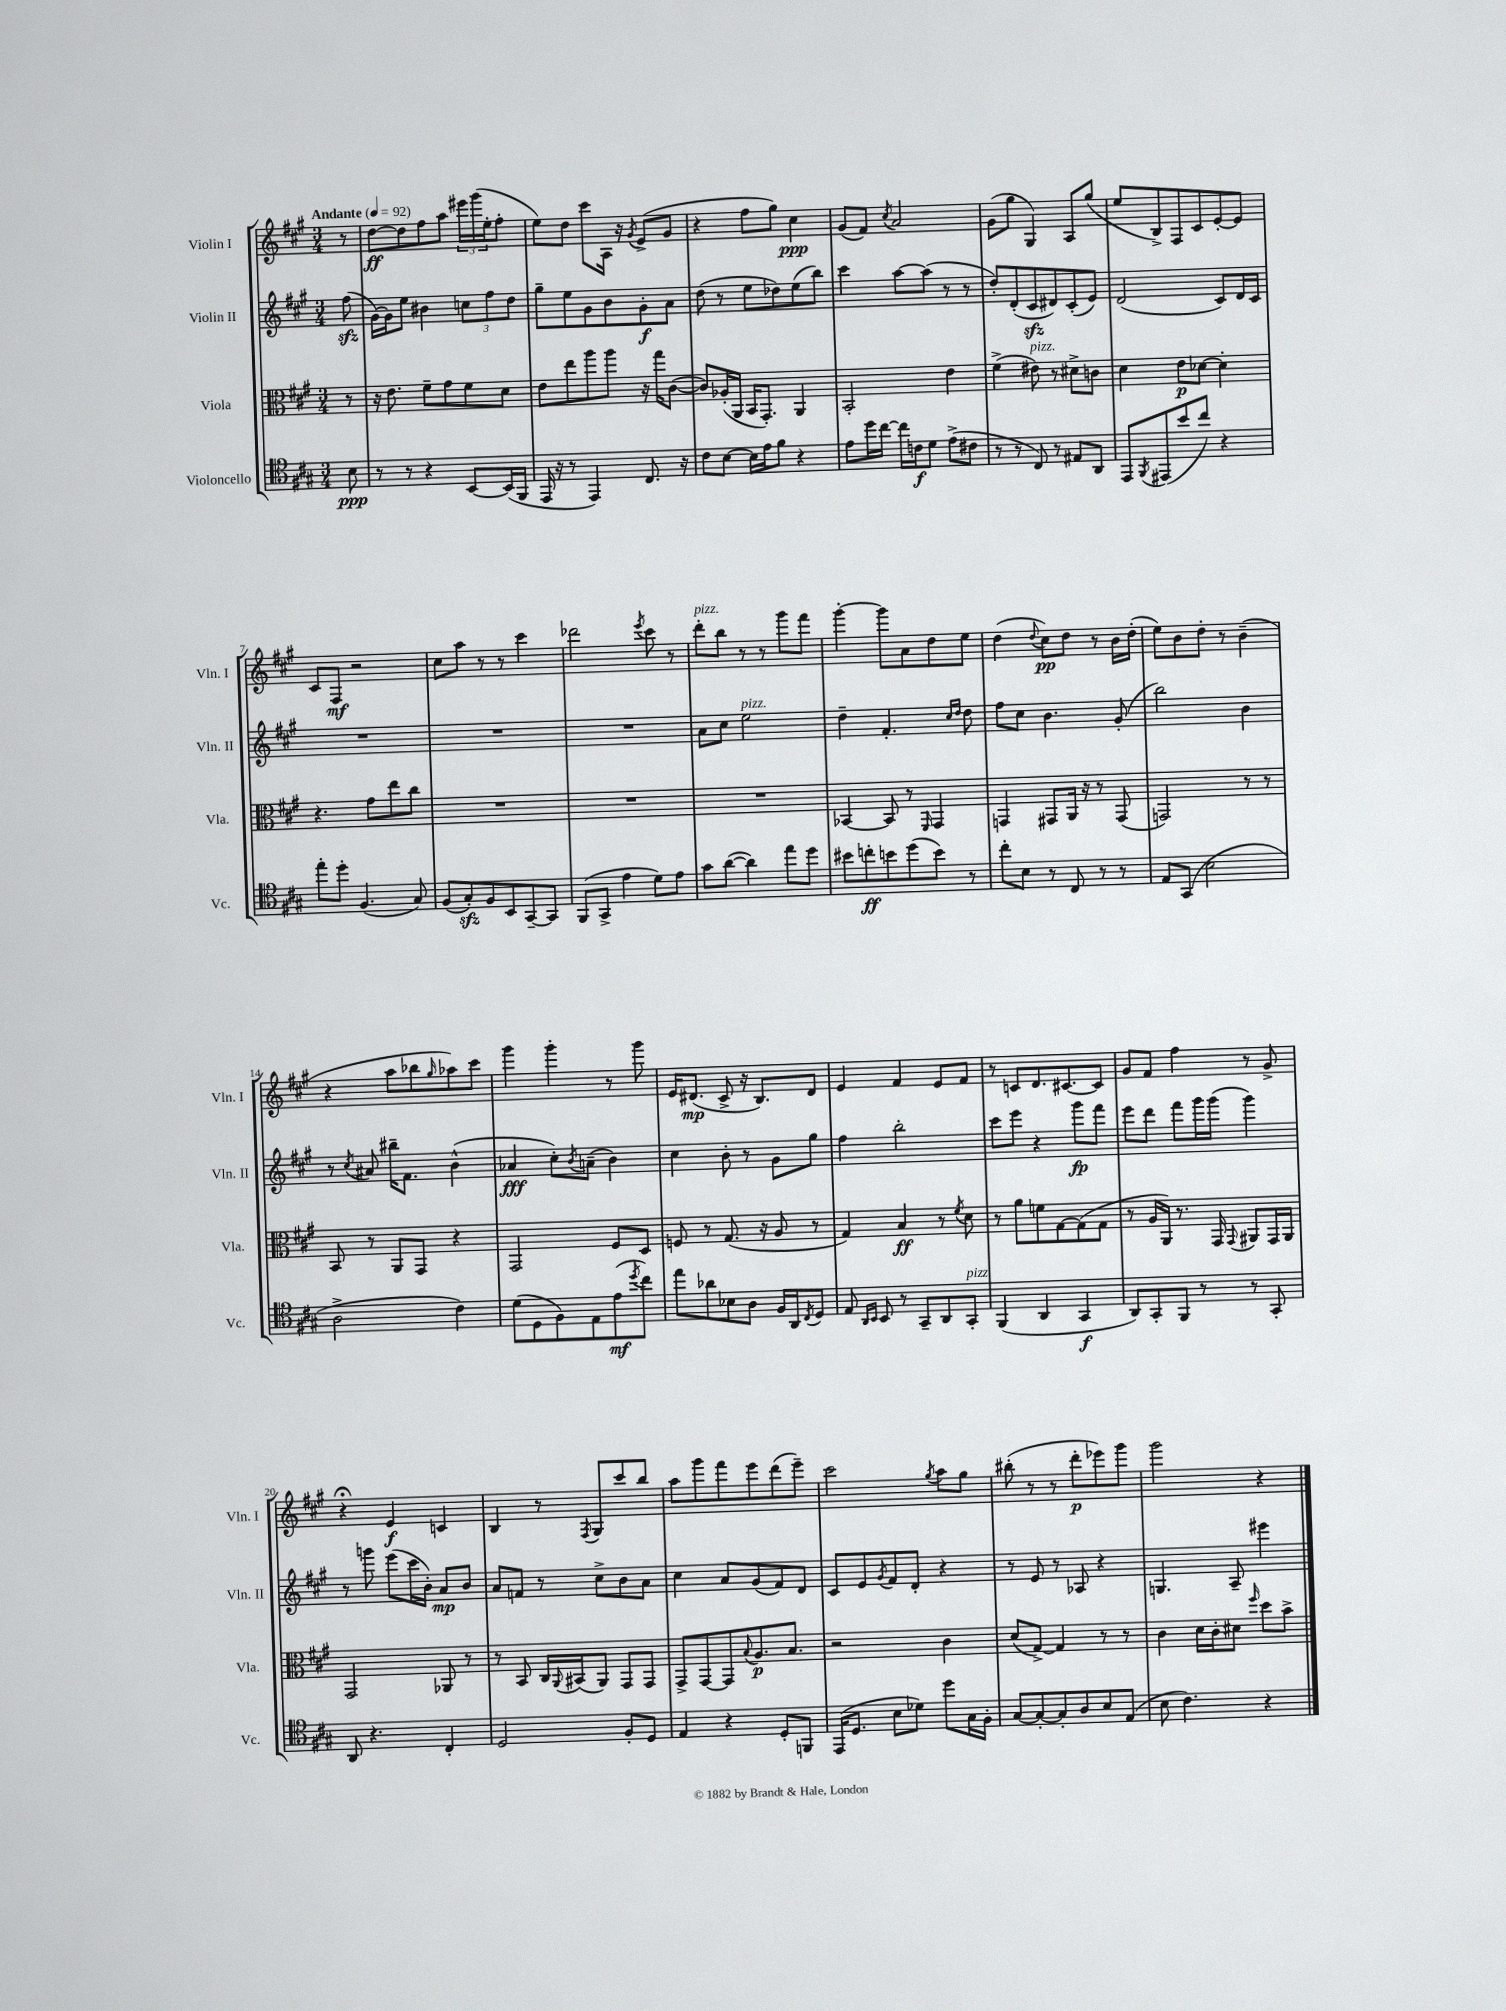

**kern	**kern	**kern	**kern
*staff4	*staff3	*staff2	*staff1
*clefC4	*clefC3	*clefG2	*clefG2
*k[f#c#g#]	*k[f#c#g#]	*k[f#c#g#]	*k[f#c#g#]
*M3/4	*M3/4	*M3/4	*M3/4
*MM92	*MM92	*MM92	*MM92
8B	8r	(8ff#	8r
=	=	=	=
8r	16r	[16g#)	[8dd
.	8.e	16g#]	.
8r	.	8ee	8dd]
4r	8f#~	4b#	8ff#
.	8g#	.	8aa
[8BB	8f#	12cc	24eee#
.	.	.	(24ggg#
.	.	12ff#	24ee'
(16BB]	8d	.	8ff#'
.	.	12dd	.
16FF#	.	.	.
=	=	=	=
16EE	8e	8gg#~	8ee)
16r	.	.	.
8r	8ee	8ee	8dd
4EE)	8aa	8g#	8ccc#
.	8aa	8b	16A
.	.	.	16r
.	.	.	8qg#
8.C#	16r	8g#'	(8e^
.	16gg#	.	.
.	([8c#	8a	8g#
16r	.	.	.
=	=	=	=
8c#	8c#])	(8dd	4r
[8B	(16A-'	8r	.
.	16AA	.	.
16B]	16BB	8ee	8ff#
16e	8.GG#')	.	.
8f#	.	8dd-)	8gg#)
4r	4AA	(8ee	4cc#
.	.	8bb)	.
=	=	=	=
8e	2BB'	4ccc#	(8g#
16dd	.	.	8f#)
[16cc#	.	.	.
.	.	.	8qcc#
16cc#]	.	[8aa	2a
16c	.	.	.
8d	.	(8aa]	.
(8e^	4e	8r	.
8c#	.	8r	.
=	=	=	=
8r	(4f#^	8dd')	(8g#
8r	.	(8d'	8gg#
8C#)	8e#)	8c#	4G#)
8r	8r	8d#)	.
8E#	8d#^	(8c#'	8A
8AA	8c	8e)	(8gg#
=	=	=	=
8EE	4d	(2d	8ee
8qFF#	.	.	.
(8EE#	.	.	8B^)
8b	8e	.	8F#
8cc#)	[8d-	.	8c#
4r	4d-']	8c#)	[8e'
.	.	16d	8e]
.	.	16c#	.
=	=	=	=
8ee'	4.r	2.r	8c#
8dd'	.	.	8F#
(4.F#	.	.	2r
.	8g#	.	.
.	8ee	.	.
8G#)	8cc#	.	.
=	=	=	=
(8F#	2.r	2.r	8cc#
8G#')	.	.	8aa
8F#	.	.	8r
8BB	.	.	8r
[8GG#~	.	.	4ccc#
8GG#]	.	.	.
=	=	=	=
(8FF#	2.r	2.r	2ddd-
8GG#^	.	.	.
4e	.	.	.
.	.	.	8qeee
8d)	.	.	8ccc#
8e	.	.	8r
=	=	=	=
8g#	2.r	8a	8ddd'
([8a	.	8cc#	8bb
4a])	.	2ee	8r
.	.	.	8r
8ee	.	.	8ggg#
8dd	.	.	8fff#
=	=	=	=
8b#	[4BB-	4dd~	[4ggg#'
8cc'	.	.	.
8b	8BB-]	4.f#'	8ggg#]
(8dd	8r	.	8a
.	16qqFF#	.	.
8b)	4GG#	.	8dd
.	.	16qqcc#	.
.	.	16qqdd	.
8r	.	8dd	8ee
=	=	=	=
8cc#'	4GG	8ff#	(4dd
8B	.	8cc#	.
.	.	.	8qqdd
8r	8GG#	4.b	8cc#)
8C#	16AA	.	8dd
.	16r	.	.
8r	8r	.	8r
8r	(8GG#	(8g#'	16b
.	.	.	(16dd'
=	=	=	=
8E	2GG)	2bb)	8ee)
(8GG#	.	.	8b
2B	.	.	8dd'
.	.	.	8r
.	8r	4b	(4b~
.	8r	.	.
=	=	=	=
2A^	8BB	8r	4r
.	.	8qcc#	.
.	8r	8a#	.
.	8AA	16bb#~	8aa
.	.	8.f#	.
.	8GG#	.	8bb-
.	.	.	16qqgg#
4c#)	4r	(4b^^	8aa-)
.	.	.	8ccc#
=	=	=	=
(8d	2GG#	4a-	4ggg#
8D	.	.	.
8F#)	.	8cc#')	4ggg#'
.	.	8qb	.
8E	.	(8a~	.
(8e	8F#	4b)	8r
8qdd	.	.	.
8cc#)	8D	.	8ggg#
=	=	=	=
8ee	8F	4cc#	16e
.	.	.	(8.d#
8a-	8r	.	.
8B-	(8.G#	8b'	8c#^
8A	.	8r	16r
.	16r	.	8.B)
16F#	8A	8g#	.
16AA	.	.	.
8qC#	.	.	.
8D	8r	8gg#	8d#
=	=	=	=
8E	4G#)	4ff#	4e
16qqAA	.	.	.
16qqBB	.	.	.
8BB	.	.	.
8r	4B	2bb'	4f#
8GG#~	.	.	.
8AA	8r	.	8e
.	8qf#	.	.
8GG#'	8d	.	8f#
=	=	=	=
(4FF#	8r	8ccc#	8r
.	8a	8eee	8c
4AA	8f	4r	8.d
.	[8G#	.	.
.	.	.	[8.c#
4GG#	(8G#]	8ggg#	.
.	8G#	8fff#	8c#]
=	=	=	=
8AA)	8r	8eee	8g#
8GG#'	16A	8ddd	8f#
.	16AA)	.	.
8FF#	8.r	8fff#	4ff#
8r	.	16ggg#	.
.	16GG#	(16ggg#	.
.	8qqGG#	.	.
8r	8AA#	4ggg#)	8r
8GG#'	16GG#	.	8g#^
.	16AA#	.	.
=	=	=	=
8AA	2GG#	8r	4r;
4.r	.	8ggg	.
.	.	(8eee	4e
.	.	16ccc#	.
.	.	16b')	.
4C#'	8AA-	8a	4c
.	8r	8b	.
=	=	=	=
2D	8r	8a	4B
.	8BB	8f	.
.	16C#	8r	8r
.	8qqAA	.	.
.	(16BB#	.	.
.	.	.	8qF#
.	8AA)	8cc#^	8G#
8F#'	8GG#	8b	8ccc#
8D	8GG#	8a	8bb
=	=	=	=
4E	8GG#^	4cc#	8aa
.	[8GG#	.	8ggg#
4r	8GG#]	8a	8fff#
.	8qqB	.	.
.	8.A	(8g#	8eee
8D'	.	8f#)	(8ddd
.	8.B	.	.
8FF	.	8d	8eee~)
=	=	=	=
(16EE	2r	8c#	2ccc#
8.D	.	.	.
.	.	8e	.
.	.	8qg#	.
8B	.	8f#	.
8d-)	.	8d'	.
.	.	.	8qgg#
8dd	4c#	4r	8aa
16G#	.	.	8gg#
16F#'	.	.	.
=	=	=	=
[8G#	(8d	8r	(8bb#'
8G#'_	[8G#^)	8e	8r
8G#']	4G#]	8r	8r
8A	.	8A-	8ddd'
8B	8r	4r	8eee-)
(8E	8r	.	8ggg#
=	=	=	=
8B	4c#	4.G	2ggg#
4.c#)	.	.	.
.	16d	.	.
.	16c#'	.	.
.	8d#	8A~	.
.	16qqff#	.	.
4r	8dd	4eee#	4r
.	8b^	.	.
==	==	==	==
*-	*-	*-	*-
